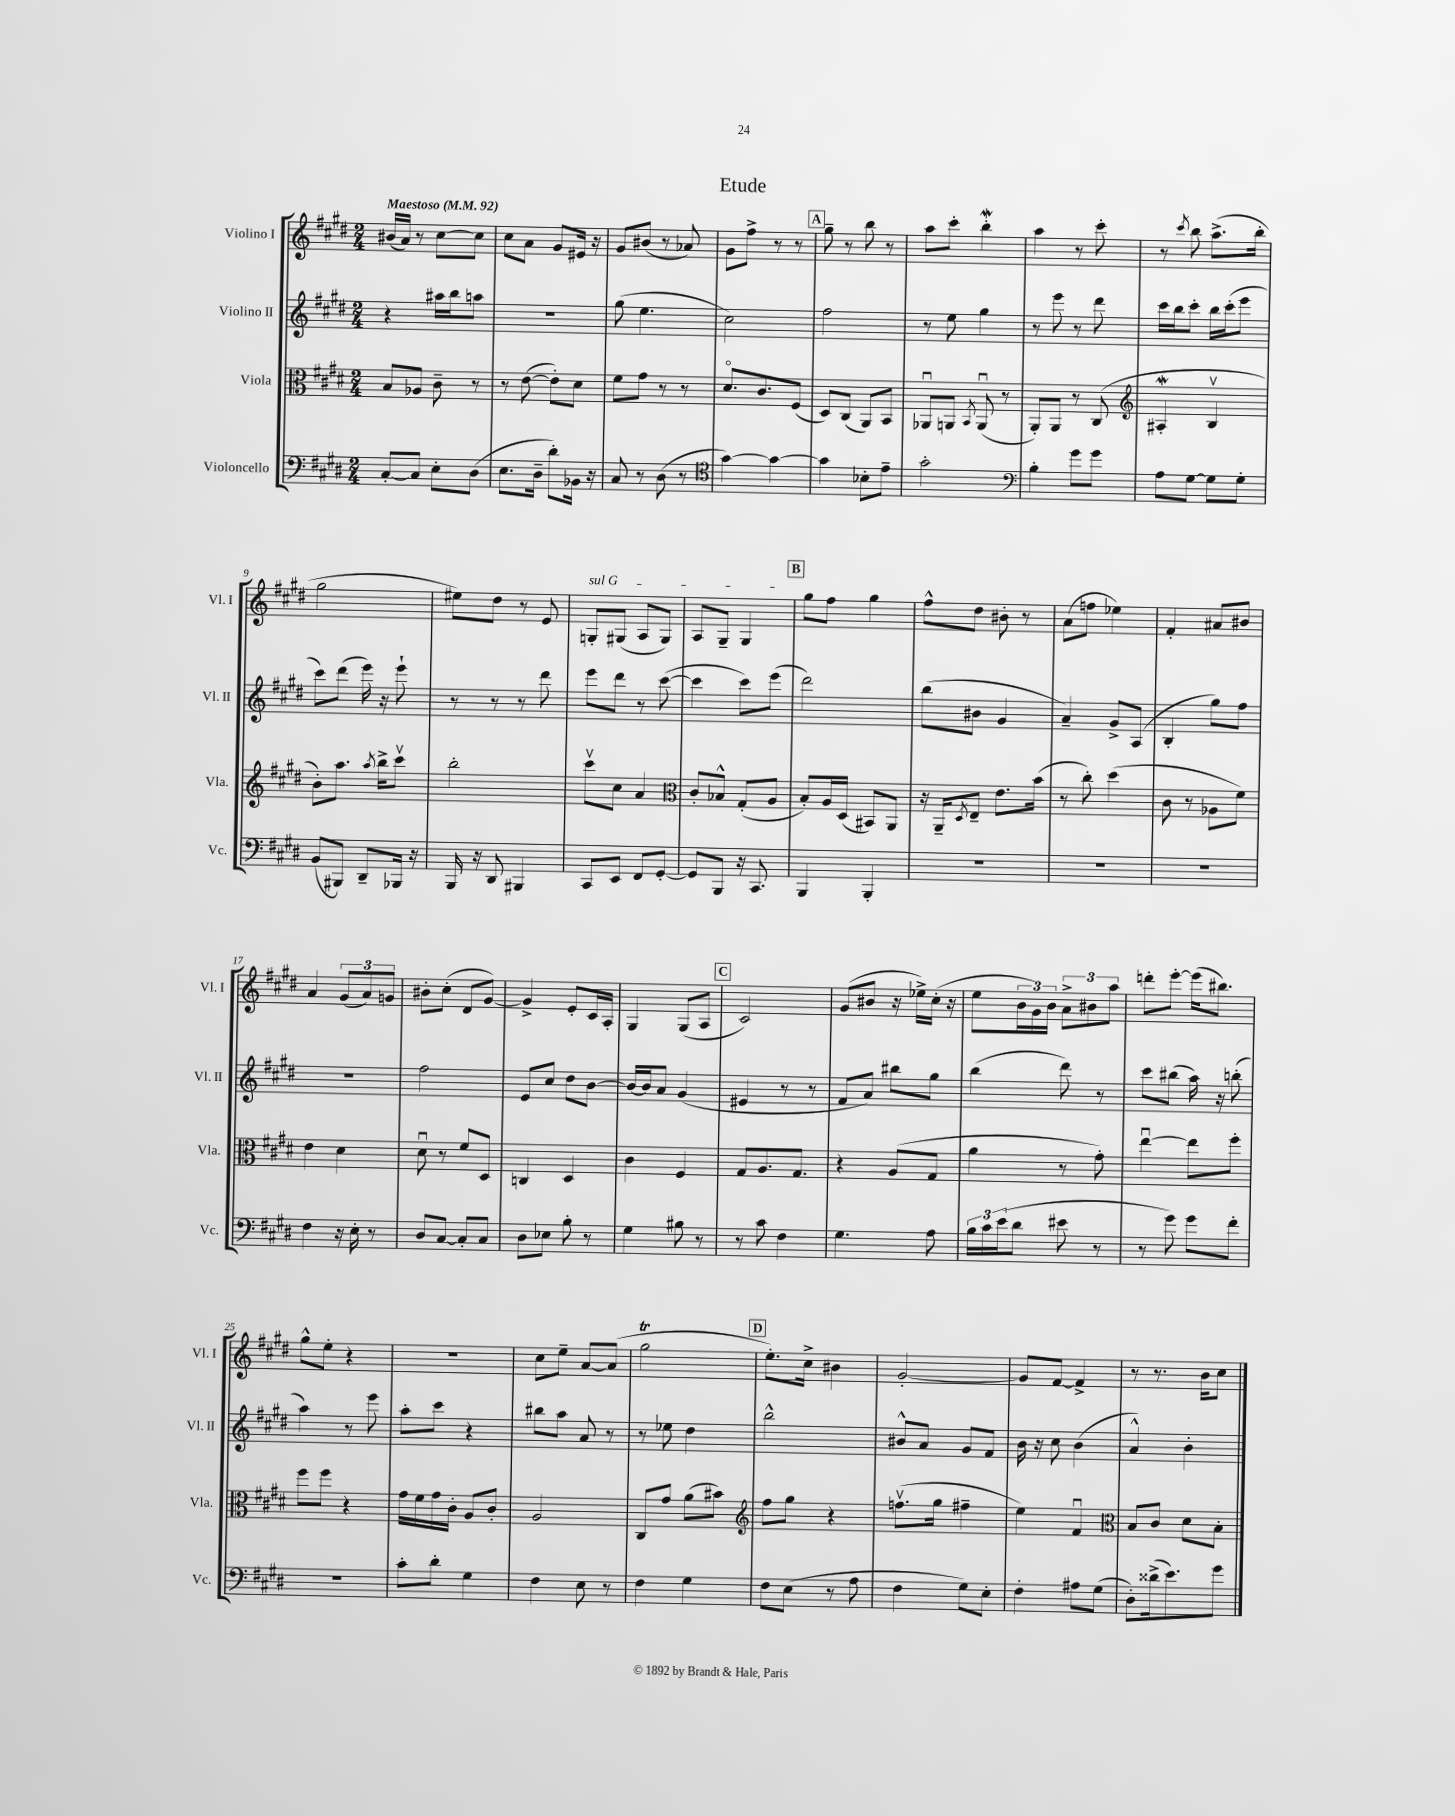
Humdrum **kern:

**kern	**kern	**kern	**kern
*part4	*part3	*part2	*part1
*staff4	*staff3	*staff2	*staff1
*I"Violoncello	*I"Viola	*I"Violino II	*I"Violino I
*I'Vc.	*I'Vla.	*I'Vl. II	*I'Vl. I
*clefF4	*clefC3	*clefG2	*clefG2
*k[f#c#g#d#]	*k[f#c#g#d#]	*k[f#c#g#d#]	*k[f#c#g#d#]
*M2/4	*M2/4	*M2/4	*M2/4
*MM92	*MM92	*MM92	*MM92
=1	=1	=1	=1
!	!	!	!LO:TX:a:B:t=Maestoso
[8C#'/L	8B/L	4r	(16b#X/LL
.	.	.	16a/JJ)
8C#/J]	8A-X/J	.	8r
8E'\L	8c#~\	16aa#X\LL	[8cc#\L
.	.	16bb\J	.
(8D#\J	8r	8aan\J	8cc#\J]
=2	=2	=2	=2
8.E\L	8r	2r	8cc#\L
.	([8e\	.	8a\J
16D#~\Jk	.	.	.
8d#'\L)	8e'\L])	.	8g#/L
16BB-X\Jk	8d#\J	.	16e#X/Jk
16r	.	.	16r
=3	=3	=3	=3
8C#/	8f#\L	(8gg#\	8g#/L
8r	8g#\J	4.ee\	(8b#X/J
(8D#\	8r	.	8r
8r	8r	.	8a-X/)
=4	=4	=4	=4
*clefC4	*	*	*
[4g#\)	8.d#/L	2cc#\)	8g#\L
.	.	.	8ff#^\J
.	8.c#/	.	.
4g#\_	.	.	8r
.	(8F#/J	.	8r
!!LO:REH:place=s1:t=A
=5	=5	=5	=5
4g#\]	8D#/L)	2ff#\	8gg#~\
.	(8C#/J	.	8r
8B-X'\L	8AA/L)	.	8bb\
8e~\J	8BB/J	.	8r
=6	=6	=6	=6
2g#'\	8AA-Xu/L	8r	8aa\L
.	8AAn/J	8ee\	8ccc#'\J
.	8qBB/	.	.
.	(8AAu/	4gg#\	4bbW'\
.	8r	.	.
=7	=7	=7	=7
*clefF4	*	*	*
4B'\	8AA'/L)	8r	4aa\
.	8AA/J	8eee\	.
8g#\L	8r	8r	8r
8g#\J	(8C#/	8ddd#\	8ccc#'\
=8	=8	=8	=8
*	*clefG2	*	*
8A\L	4A#XW'/	16ccc#\LL	8r
.	.	16bb\J	.
.	.	.	8qccc#/
[8G#\J	.	8ccc#'\J	8bb\
8G#\L]	4Bv/	16bb\LL	(8.aa^\L
.	.	(16ccc#'\J	.
8G#'\J	.	8eee\J	.
.	.	.	16bb'\Jk
!!LO:LB:g=z
=9	=9	=9	=9
(8BB/L	8b'\L)	8ccc#\L)	2gg#\
8BBB#X/J)	8.aa\J	(8ddd#\J	.
8DD#~/L	.	16eee\)	.
.	8qaa/	.	.
.	16bb^\KL	16r	.
16BBB-X/Jk	8ccc#v\J	8eee`\	.
16r	.	.	.
=10	=10	=10	=10
16BBB/	2bb'\	8r	8ee#X\L)
16r	.	.	.
8DD#/	.	8r	8dd#\J
4BBB#X/	.	8r	8r
.	.	8ddd#\	8e/
=11	=11	=11	=11
!	!	!	!LO:TX:a:i:t=sul G
8CC#/L	8ccc#v\L	8eee\L	8Gn'/L
8EE/J	8cc#\J	8ddd#\J	(8G#X/J
8FF#/L	4a/	8r	8A/L
[8GG#'/J	.	([8ccc#\	8G#/J)
=12	=12	=12	=12
*	*clefC3	*	*
8GG#/L]	8c#'/L	4ccc#\]	8A/L
8BBB/J	8B-X^^/J	.	8G#~/J
16r	(8G#'/L	8ccc#\L)	4G#/
8.CC#/	.	.	.
.	8A/J	(8eee\J	.
!!LO:REH:place=s1:t=B
=13	=13	=13	=13
4BBB/	8B'/L)	2ddd#\)	8gg#\L
.	16A/L	.	8ff#\J
.	(16D#/JJ	.	.
4BBB'/	8BB#X/L)	.	4gg#\
.	8AA/J	.	.
=14	=14	=14	=14
2r	16r	(8bb\L	8ff#^^\L
.	16AA~/KL	.	.
.	8qD#/	.	.
.	8E~/J	8b#X\J	8dd#\J
.	8.e\L	4g#/	8b#X'\
.	.	.	8r
.	(16b\Jk	.	.
=15	=15	=15	=15
2r	8r	4a~/)	(8a\L
.	8cc#'\)	.	8ffn\J
.	(4dd#\	8g#^/L	4ee-X\)
.	.	(8A/J	.
=16	=16	=16	=16
2r	8c#\	4B'/	4f#'/
.	8r	.	.
.	8A-X\L	8gg#\L)	8a#X/L
.	8f#\J)	8ff#\J	8b#X/J
!!LO:LB:g=z
=17	=17	=17	=17
4F#\	4e\	2r	4a/
16r	4d#\	.	(12g#/L
16E'\	.	.	.
.	.	.	12a/)
8r	.	.	.
.	.	.	12gn/J
=18	=18	=18	=18
8D#/L	8d#u\	2ff#\	8b#X'\L
[8C#/J	8r	.	(8cc#'\J
8C#'/L]	8f#/L	.	8d#/L
8C#/J	8D#/J	.	[8g#/J)
=19	=19	=19	=19
8D#\L	4Cn/	8e/L	4g#^/]
8E-X\J	.	8cc#/J	.
8B'\	4D#/	8dd#\L	8e'/L
8r	.	[8b\J	16c#/L
.	.	.	16A'/JJ
=20	=20	=20	=20
4G#\	4c#\	16b/LL_	4G#/
.	.	16b/J]	.
.	.	8a/J	.
8B#X\	4F#/	(4g#/	(8G#/L
8r	.	.	8A/J
!!LO:REH:place=s1:t=C
=21	=21	=21	=21
8r	8G#/L	4e#X/	2c#/)
8c#\	8.A/	.	.
4F#\	.	8r	.
.	8.G#/J	.	.
.	.	8r	.
=22	=22	=22	=22
4.G#\	4r	8f#/L	(8g#/L
.	.	8a/J)	8b#X/J
.	(8A/L	8bb#X\L	16r
.	.	.	16ee-X^\LL)
8A\	8G#/J	8gg#\J	(16cc#'\JJ
.	.	.	16r
=23	=23	=23	=23
24B\LL	4a\	(4bb\	8ee\L
24c#\	.	.	.
(24e\J	.	.	.
8d#\J	.	.	24b\L
.	.	.	24g#\)
.	.	.	24b\JJ
8e#X\	8r	8ddd#\)	12a^\L
.	.	.	12b#X\
8r	8g#'\)	8r	.
.	.	.	12aa\J
=24	=24	=24	=24
8r	[4eeu\	8ccc#\L	8dddn'\L
8g#\)	.	(8bb#X\J	[8eee'\J
8g#\L	8ee\L]	16aa\)	(16eee\KL]
.	.	16r	8.bb#X\J)
8f#'\J	8ff#'\J	(8bbn'\	.
!!LO:LB:g=z
=25	=25	=25	=25
2r	8ff#\L	4aa\)	8gg#^^\L
.	8ff#\J	.	8ee'\J
.	4r	8r	4r
.	.	8eee\	.
=26	=26	=26	=26
8c#'\L	16g#\LL	8aa'\L	2r
.	16f#\	.	.
8d#'\J	16g#\	8ccc#\J	.
.	16c#'\JJ	.	.
4G#\	8A/L	4r	.
.	8c#'/J	.	.
=27	=27	=27	=27
4F#\	2A/	8bb#X\L	8cc#\L
.	.	8aa\J	8ee~\J
8E\	.	8a/	[8a/L
8r	.	8r	(8a/J]
=28	=28	=28	=28
4F#\	8C#/L	8r	2gg#t\
.	8g#/J	8ee-X\	.
4G#\	(8a\L	4dd#\	.
.	8b#X\J)	.	.
!!LO:REH:place=s1:t=D
=29	=29	=29	=29
*	*clefG2	*	*
8F#\L	8ff#\L	2bb^^\	8.ee'\L)
(8E\J	8gg#\J	.	.
.	.	.	16cc#^\Jk
8r	4r	.	4b#X\
8A\	.	.	.
=30	=30	=30	=30
4F#\	(8.ffnv\L	8b#X^^/L	[2g#'/
.	.	8a/J	.
.	16gg#\Jk	.	.
8G#\L)	4ff#X~\	8g#/L	.
8E'\J	.	8f#/J	.
=31	=31	=31	=31
4F#'\	4ee\)	16b\	8g#/L]
.	.	16r	.
.	.	8cc#\	[8f#/J
8A#X\L	4f#u/	(4b\	4f#^/]
(8G#\J	.	.	.
=32	=32	=32	=32
*	*clefC3	*	*
8D#'\L)	8B/L	4a^^/)	8r
(16d##X^\k	8c#/J	.	8.r
8.e\)	.	.	.
.	8d#\L	4b'\	.
.	.	.	16b\KL
8g#\J	8B'\J	.	8cc#\J
==	==	==	==
*-	*-	*-	*-
